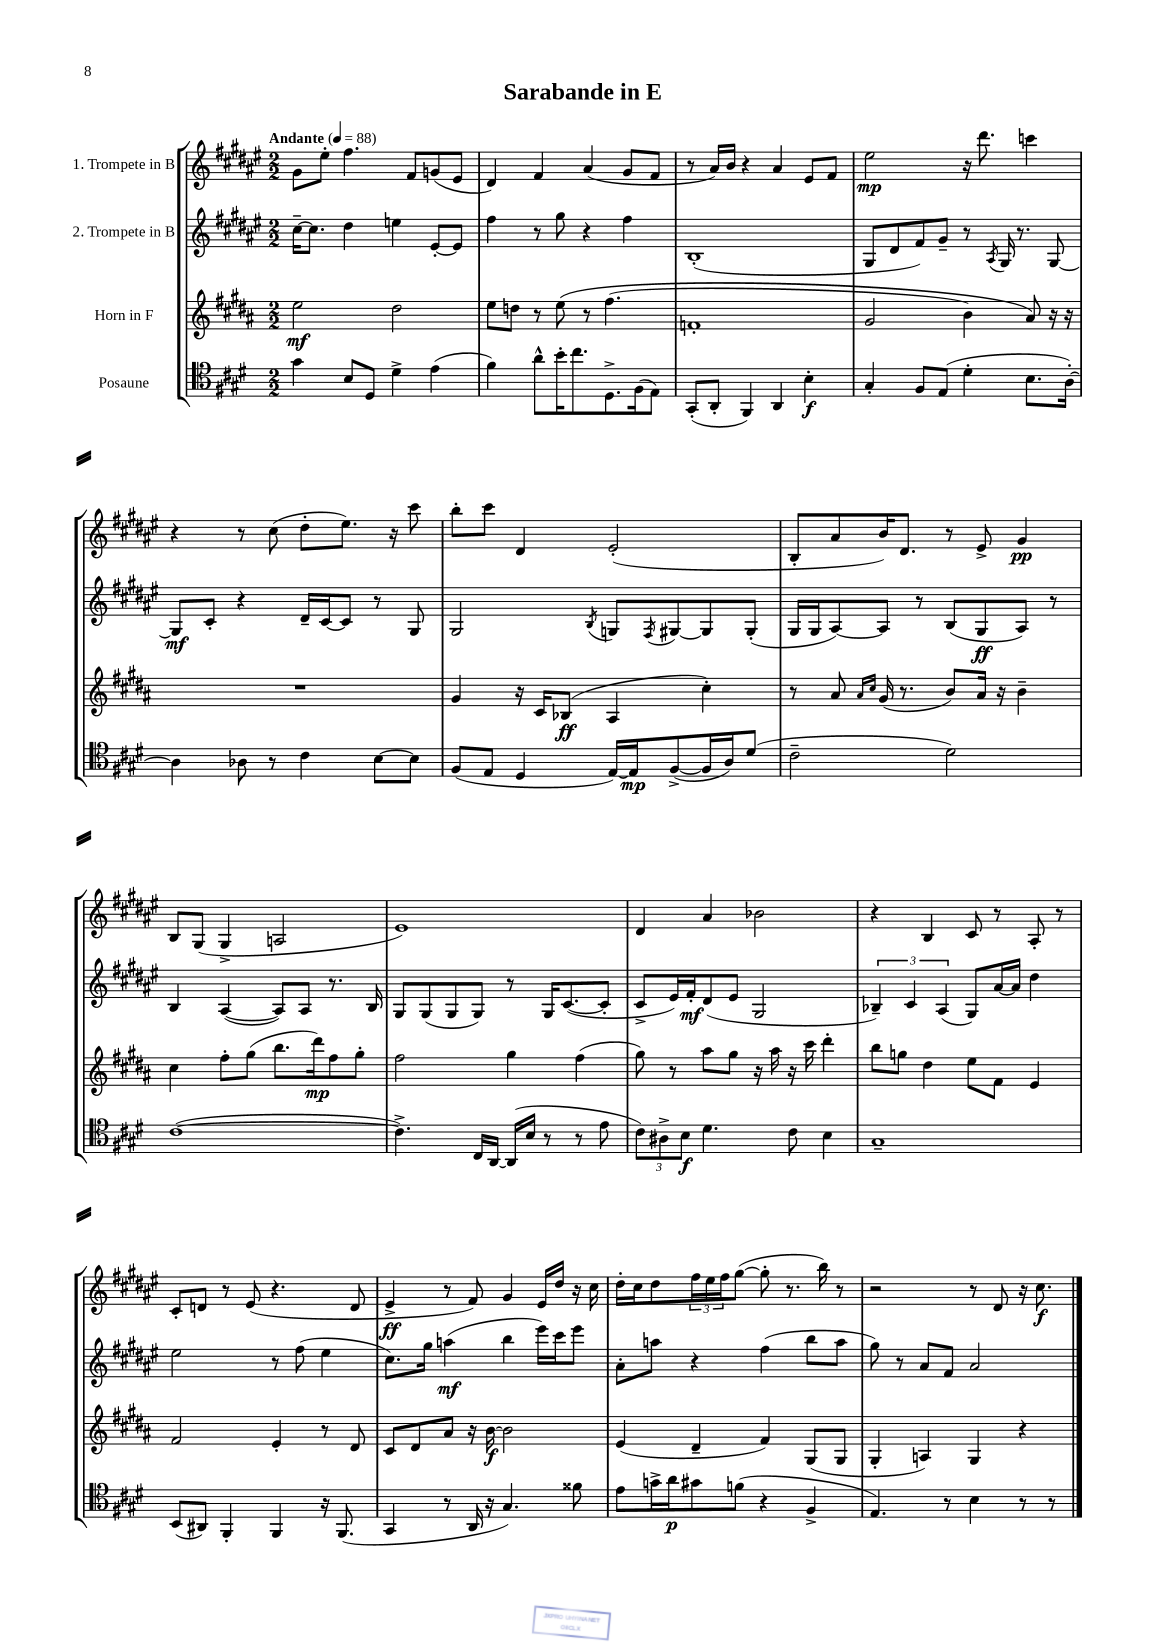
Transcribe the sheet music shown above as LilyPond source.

\header { title = "Sarabande in E" }
<<
\new StaffGroup <<
\new Staff = "s0" \with { instrumentName = "1. Trompete in B" } {
    \clef treble \key fis \major \numericTimeSignature \time 2/2 \tempo "Andante" 4 = 88
    gis'8 eis''8-. fis''4. fis'8 g'8( eis'8 |
    dis'4) fis'4 ais'4( gis'8 fis'8 |
    r8 ais'16) b'16 r4 ais'4 eis'8 fis'8 |
    eis''2\mp r16 dis'''8. c'''4 |
    r4 r8 cis''8( dis''8-. eis''8.) r16 cis'''8 |
    b''8-. cis'''8 dis'4 eis'2-.( |
    b8-. ais'8 b'16) dis'8. r8 eis'8-> gis'4\pp |
    b8 gis8( gis4-> a2 |
    eis'1) |
    dis'4 ais'4 bes'2 |
    r4 b4 cis'8 r8 ais8-. r8 |
    cis'8-. d'8 r8 eis'8( r4. d'8 |
    eis'4->\ff r8 fis'8) gis'4 eis'16 dis''16 r16 cis''16 |
    dis''16-. cis''16 dis''8 \tuplet 3/2 { fis''16 eis''16 fis''16 } gis''8~( gis''8-. r8. b''16) r8 |
    r2 r8 dis'8 r16 cis''8.\f \bar "|." |
}
\new Staff = "s1" \with { instrumentName = "2. Trompete in B" } {
    \clef treble \key fis \major \numericTimeSignature \time 2/2
    cis''16~-- cis''8. dis''4 e''4 eis'8~-. eis'8 |
    fis''4 r8 gis''8 r4 fis''4 |
    b1-.( |
    gis8 dis'8 fis'8) gis'8-- r8 \acciaccatura { ais8 } gis16 r8. gis8~ |
    gis8\mf cis'8-. r4 dis'16-- cis'16~ cis'8 r8 gis8 |
    gis2 \acciaccatura { b8 } g8 \acciaccatura { fis8 } gis8~ gis8 gis8-.( |
    gis16 gis16 ais8~) ais8 r8 b8( gis8\ff ais8) r8 |
    b4 ais4~( ais8) ais8 r8. b16 |
    gis8 gis8( gis8 gis8) r8 gis16 cis'8.~( cis'8-. |
    cis'8-> eis'16) fis'16-.\mf dis'8( eis'8 gis2 |
    \tuplet 3/2 { bes4--) cis'4 ais4( } gis8) ais'16~ ais'16 dis''4 |
    eis''2 r8 fis''8( eis''4 |
    cis''8.) gis''16 a''4\mf( b''4 eis'''16) cis'''16 eis'''8 |
    ais'8-. a''8 r4 fis''4( b''8 a''8 |
    gis''8) r8 ais'8 fis'8 ais'2 \bar "|." |
}
\new Staff = "s2" \with { instrumentName = "Horn in F" } {
    \clef treble \key b \major \numericTimeSignature \time 2/2
    e''2\mf dis''2 |
    e''8 d''8 r8 e''8\( r8 fis''4.( |
    f'1-. |
    gis'2 b'4) ais'8\) r16 r16 |
    R1 |
    gis'4 r16 cis'16 bes8\ff( ais4 cis''4-.) |
    r8 ais'8 \grace { ais'16 cis''16 } gis'16( r8. b'8) ais'16 r16 b'4-- |
    cis''4 fis''8-. gis''8( b''8. dis'''16\mp) fis''8 gis''8-. |
    fis''2 gis''4 fis''4( |
    gis''8) r8 ais''8 gis''8 r16 ais''16 r16 cis'''16 dis'''4-. |
    b''8 g''8 dis''4 e''8 fis'8 e'4 |
    fis'2 e'4-. r8 dis'8 |
    cis'8 dis'8 ais'8 r16 b'16~\f b'2 |
    e'4( dis'4-- fis'4) gis8( gis8 |
    gis4-. a4) gis4 r4 \bar "|." |
}
\new Staff = "s3" \with { instrumentName = "Posaune" } {
    \clef tenor \key e \major \numericTimeSignature \time 2/2
    gis'4 b8 dis8 dis'4-> e'4( |
    fis'4) a'8-^ b'16-. cis''8. dis8.-> fis16( e8) |
    gis,8-.( a,8-. fis,4) a,4 b4-.\f |
    gis4-. fis8 e8( dis'4-. b8. a16~-.) |
    a4 aes8 r8 cis'4 b8~ b8 |
    fis8( e8 dis4 e16~) e16\mp fis8~->( fis16 a16) dis'8( |
    cis'2-- dis'2) |
    cis'1~( |
    cis'4.->) cis16 a,16~ a,16( b16 r8 r8 e'8 |
    \tuplet 3/2 { cis'8) ais8-> b8\f } dis'4. cis'8 b4 |
    gis1-- |
    b,8( ais,8) fis,4-. fis,4 r16 fis,8.( |
    gis,4 r8 a,16 r16 gis4.) fisis'8 |
    e'8 g'16-> a'16\p gis'8 f'8( r4 fis4-> |
    e4.) r8 b4 r8 r8 \bar "|." |
}
>>
>>
\layout { \context { \Score \remove "Bar_number_engraver" } }
